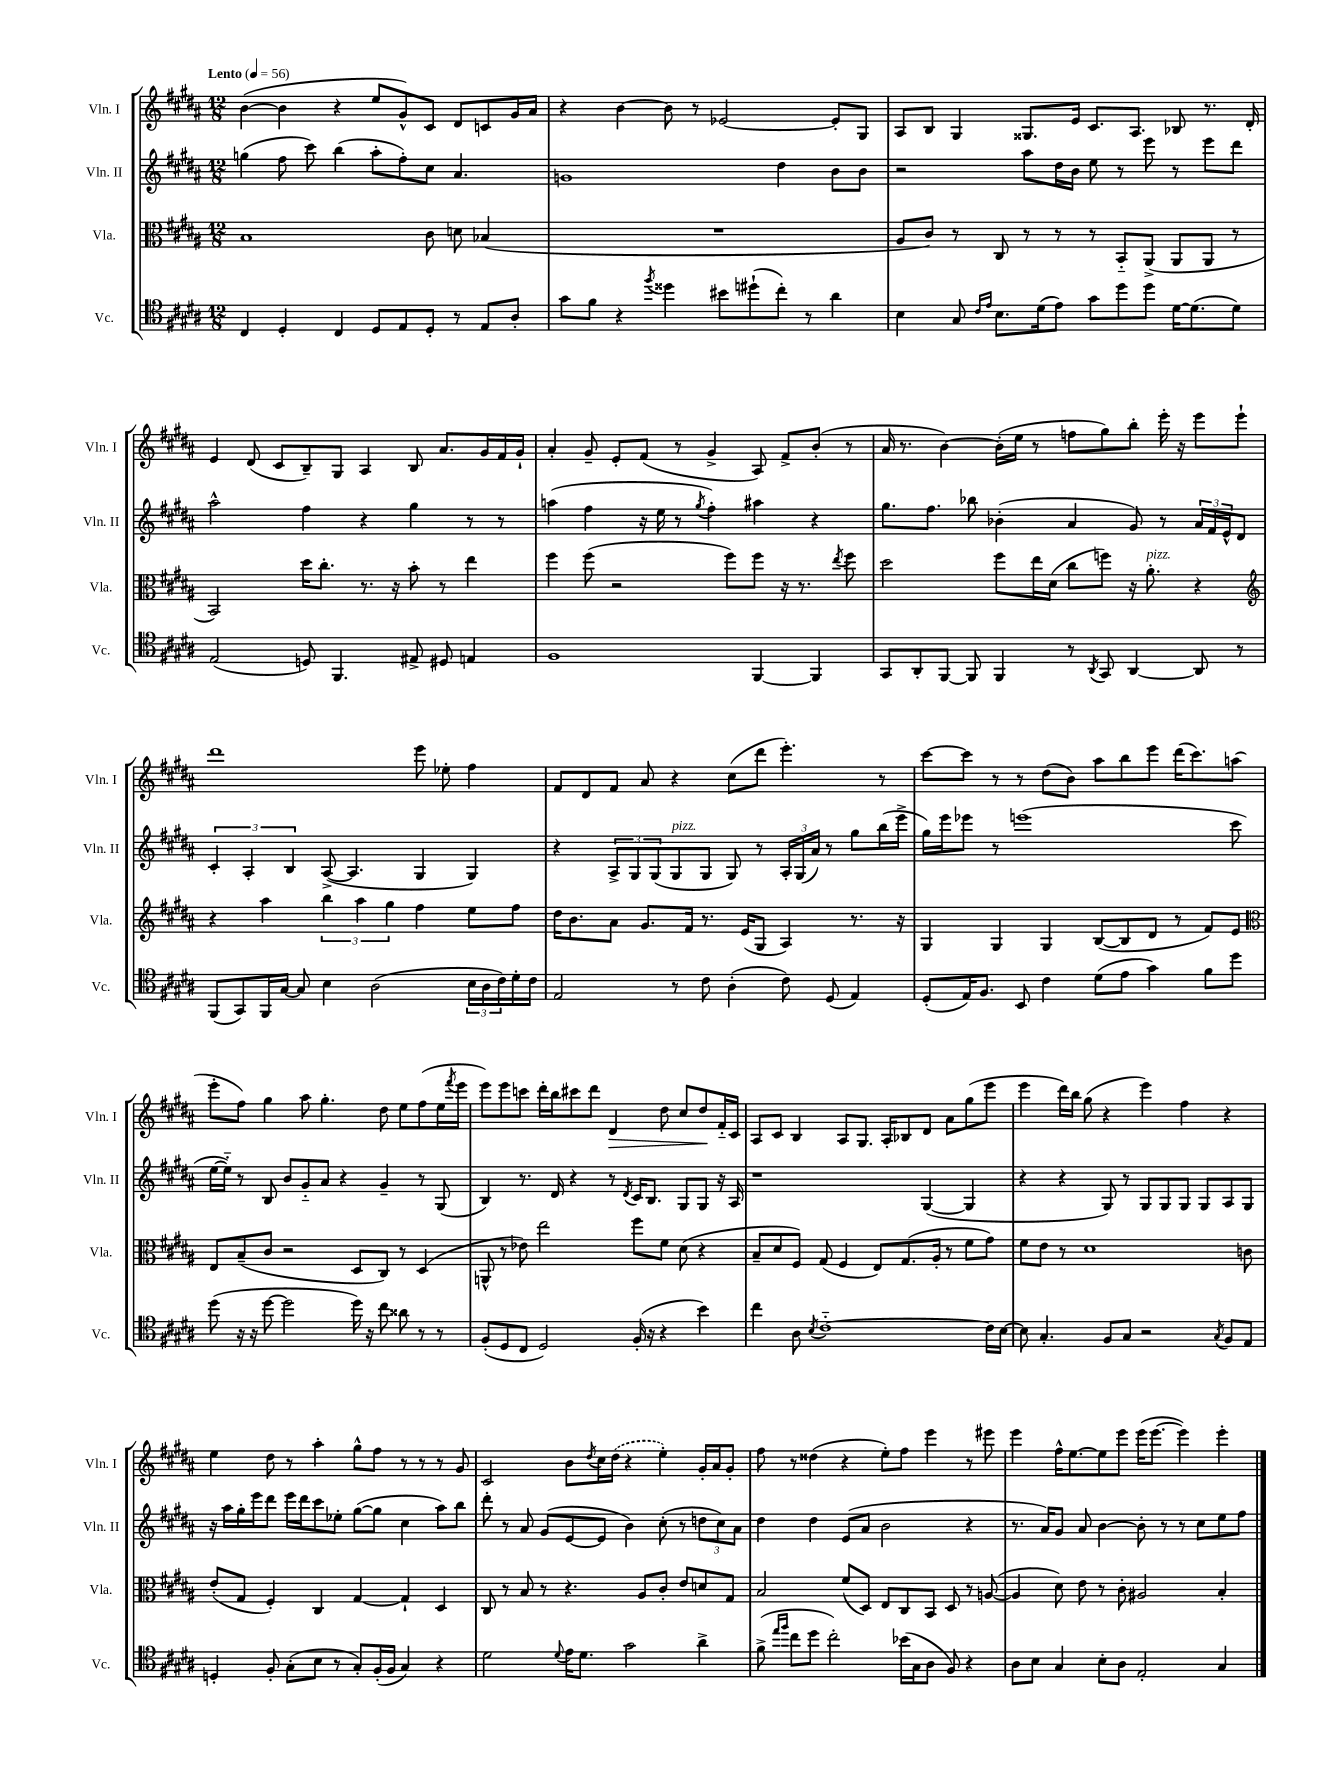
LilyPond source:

<<
\new StaffGroup <<
\new Staff = "s0" \with { instrumentName = "Vln. I" shortInstrumentName = "Vln. I" } {
    \clef treble \key b \major \numericTimeSignature \time 12/8 \tempo "Lento" 4 = 56
    b'4~( b'4 r4 e''8 gis'8-^) cis'8 dis'8 c'8 gis'16 ais'16 |
    r4 b'4~ b'8 r8 ees'2~ ees'8-. gis8 |
    ais8 b8 gis4 gisis8. e'16 cis'8. ais8. bes8 r8. dis'16-. |
    e'4 dis'8( cis'8 b8--) gis8 ais4 b8 ais'8. gis'16 fis'16 gis'16-! |
    ais'4-. gis'8-- e'8-. fis'8( r8 gis'4-> ais8) fis'8-> b'8-.( r8 |
    ais'16 r8. b'4~) b'16-.( e''16 r8 f''8 gis''8) b''8-. e'''16-. r16 e'''8 e'''8-! |
    dis'''1 e'''8 ees''8-. fis''4 |
    fis'8 dis'8 fis'8 ais'8 r4 cis''8( dis'''8 e'''4.-.) r8 |
    cis'''8~ cis'''8 r8 r8 dis''8( b'8) ais''8 b''8 e'''8 dis'''16( cis'''8.) a''8( |
    e'''8-. fis''8) gis''4 ais''8 gis''4.-. dis''8 e''8 fis''8( e''16 \acciaccatura { fis'''8 } e'''16 |
    e'''8) e'''8 c'''8 dis'''16-. b''16 cis'''8 dis'''8 dis'4\> dis''8 cis''8 dis''8\! fis'16-_ cis'16 |
    ais8 cis'8 b4 ais8 gis8. ais16-. bes8 dis'8 ais'8 gis''8( e'''8 |
    e'''4 dis'''16) b''16 gis''8( r4 e'''4) fis''4 r4 |
    e''4 dis''8 r8 ais''4-. gis''8-^ fis''8 r8 r8 r8 gis'8 |
    cis'2 b'8 \acciaccatura { dis''8 } cis''16 \once \slurDashed dis''16( r4 e''4-.) gis'16-. ais'16 gis'8-. |
    fis''8 r8 disis''4( r4 e''8-.) fis''8 e'''4 r8 eis'''8 |
    e'''4 fis''16-^ e''8.~ e''8 e'''8 e'''16( e'''8.~ e'''4) e'''4-. \bar "|." |
}
\new Staff = "s1" \with { instrumentName = "Vln. II" shortInstrumentName = "Vln. II" } {
    \clef treble \key b \major \numericTimeSignature \time 12/8
    g''4( fis''8 cis'''8) b''4( ais''8-. fis''8-.) cis''8 ais'4. |
    g'1 dis''4 b'8 b'8 |
    r2 ais''8 dis''16 b'16 e''8 r8 e'''8 r8 e'''8 dis'''8 |
    ais''2-^ fis''4 r4 gis''4 r8 r8 |
    a''4( fis''4 r16 e''16 r8 \acciaccatura { gis''8 } fis''4-.) ais''4 r4 |
    gis''8. fis''8. bes''8 bes'4-.( ais'4 gis'8) r8 \tuplet 3/2 { ais'16 fis'16 e'16-^ } dis'8 |
    \tuplet 3/2 { cis'4-. ais4-. b4 } ais8~->( ais4. gis4 gis4) |
    r4 \tuplet 3/2 { ais8-> gis8 gis8( } gis8^\markup { \italic "pizz." } gis8 gis8) r8 \tuplet 3/2 { ais16-. gis16( ais'16) } r8 gis''8 b''16( e'''16-> |
    gis''16) e'''16 ees'''8 r8 e'''1( cis'''8 |
    e''16~ e''16-_) r8 b8 b'8 gis'8-_ ais'8 r4 gis'4-- r8 gis8( |
    b4) r8. dis'16 r4 r8 \acciaccatura { dis'8 } cis'16 b8. gis8 gis8 r16 ais16 |
    r1 gis4~( gis4 |
    r4 r4 gis8) r8 gis8 gis8 gis8 gis8 ais8 gis8 |
    r16 ais''16 gis''16-. e'''16 dis'''8 e'''16 dis'''16 cis'''8 ees''8-. gis''8~( gis''8 cis''4 ais''8) b''8 |
    dis'''8-. r8 ais'8 gis'8( e'8~ e'8 b'4) cis''8-.( r8 \tuplet 3/2 { d''8 cis''8) ais'8 } |
    dis''4 dis''4 e'8( ais'8 b'2 r4 |
    r8. ais'16) gis'8 ais'8 b'4~ b'8-. r8 r8 cis''8 e''8 fis''8 \bar "|." |
}
\new Staff = "s2" \with { instrumentName = "Vla." shortInstrumentName = "Vla." } {
    \clef alto \key b \major \numericTimeSignature \time 12/8
    b1 cis'8 d'8 bes4( |
    R1. |
    ais8 cis'8) r8 cis8 r8 r8 r8 b,8-_ ais,8->( ais,8 ais,8 r8 |
    b,2) dis''16 cis''8.-. r8. r16 b'8-. r8 e''4 |
    fis''4 fis''8( r2 fis''8) fis''8 r16 r8. \acciaccatura { e''8 } fis''8 |
    dis''2 fis''8 e''16 dis'16( cis''8 f''8) r16 ais'8.-.^\markup { \italic "pizz." } r4 |
    \clef treble r4 ais''4 \tuplet 3/2 { b''4 ais''4 gis''4 } fis''4 e''8 fis''8 |
    dis''16 b'8. ais'8 gis'8. fis'16 r8. e'16( gis8 ais4) r8. r16 |
    gis4 gis4 gis4 b8~( b8 dis'8 r8 fis'8) e'8 |
    \clef alto e8 b8--( cis'8 r2 dis8 cis8) r8 dis4( |
    a,8-^ r8 ees'8) e''2 fis''8 fis'8 dis'8( r4 |
    b8-- dis'8 fis8) gis8( fis4 e8) gis8.( ais16-. r8 fis'8 gis'8) |
    fis'8 e'8 r8 dis'1 c'8 |
    e'8-.( gis8 fis4-.) cis4 gis4~ gis4-! dis4 |
    cis8 r8 b8 r8 r4. ais8 cis'8-. e'8 d'8 gis8 |
    b2 fis'8( dis8) e8 cis8 b,8 dis8 r8 a8~( |
    a4 dis'8) e'8 r8 cis'8-. ais2 b4-. \bar "|." |
}
\new Staff = "s3" \with { instrumentName = "Vc." shortInstrumentName = "Vc." } {
    \clef tenor \key b \major \numericTimeSignature \time 12/8
    cis4 dis4-. cis4 dis8 e8 dis8-. r8 e8 ais8-. |
    gis'8 fis'8 r4 \acciaccatura { fis''8 } disis''4 bis'8 dis''8-!( cis''8-.) r8 ais'4 |
    b4 gis8 \grace { cis'16 e'16 } b8. dis'16( e'8) gis'8 dis''8 dis''8 dis'16~ dis'8.( dis'8) |
    e2( d8) fis,4. eis8-> dis8 e4 |
    fis1 fis,4~ fis,4 |
    gis,8 ais,8-. fis,8~ fis,8 fis,4 r8 \acciaccatura { ais,8 } gis,8 ais,4~ ais,8 r8 |
    fis,8( gis,8) fis,16 gis16~ gis8 b4 ais2( \tuplet 3/2 { b16 ais16 cis'16) } dis'16-. cis'16 |
    e2 r8 cis'8 ais4-.( cis'8) dis8( e4) |
    dis8-.( e16) fis8. b,8 cis'4 dis'8( e'8 gis'4) fis'8 dis''8 |
    dis''8( r16 r16 dis''8~ dis''2 dis''16) r16 cis''8 aisis'8 r8 r8 |
    fis8-.( dis8 cis8 dis2) fis16-.( r16 r4 b'4) |
    cis''4 ais8 \acciaccatura { b8 } cis'1~-_ cis'16 b16~ |
    b8 gis4.-. fis8 gis8 r2 \acciaccatura { gis8 } fis8 e8 |
    d4-. fis8-. gis8-.( b8 r8 gis8-.) fis16-.( fis16 gis4) r4 |
    dis'2 \appoggiatura { dis'8 } e'16 dis'8. gis'2 ais'4-> |
    fis'8->( \grace { e''16 fis''16 } cis''8 dis''8 cis''2-.) bes'16( gis16 ais8 fis8) r4 |
    ais8 b8 gis4 b8-. ais8 e2-. gis4 \bar "|." |
}
>>
>>
\layout { \context { \Score \remove "Bar_number_engraver" } }
